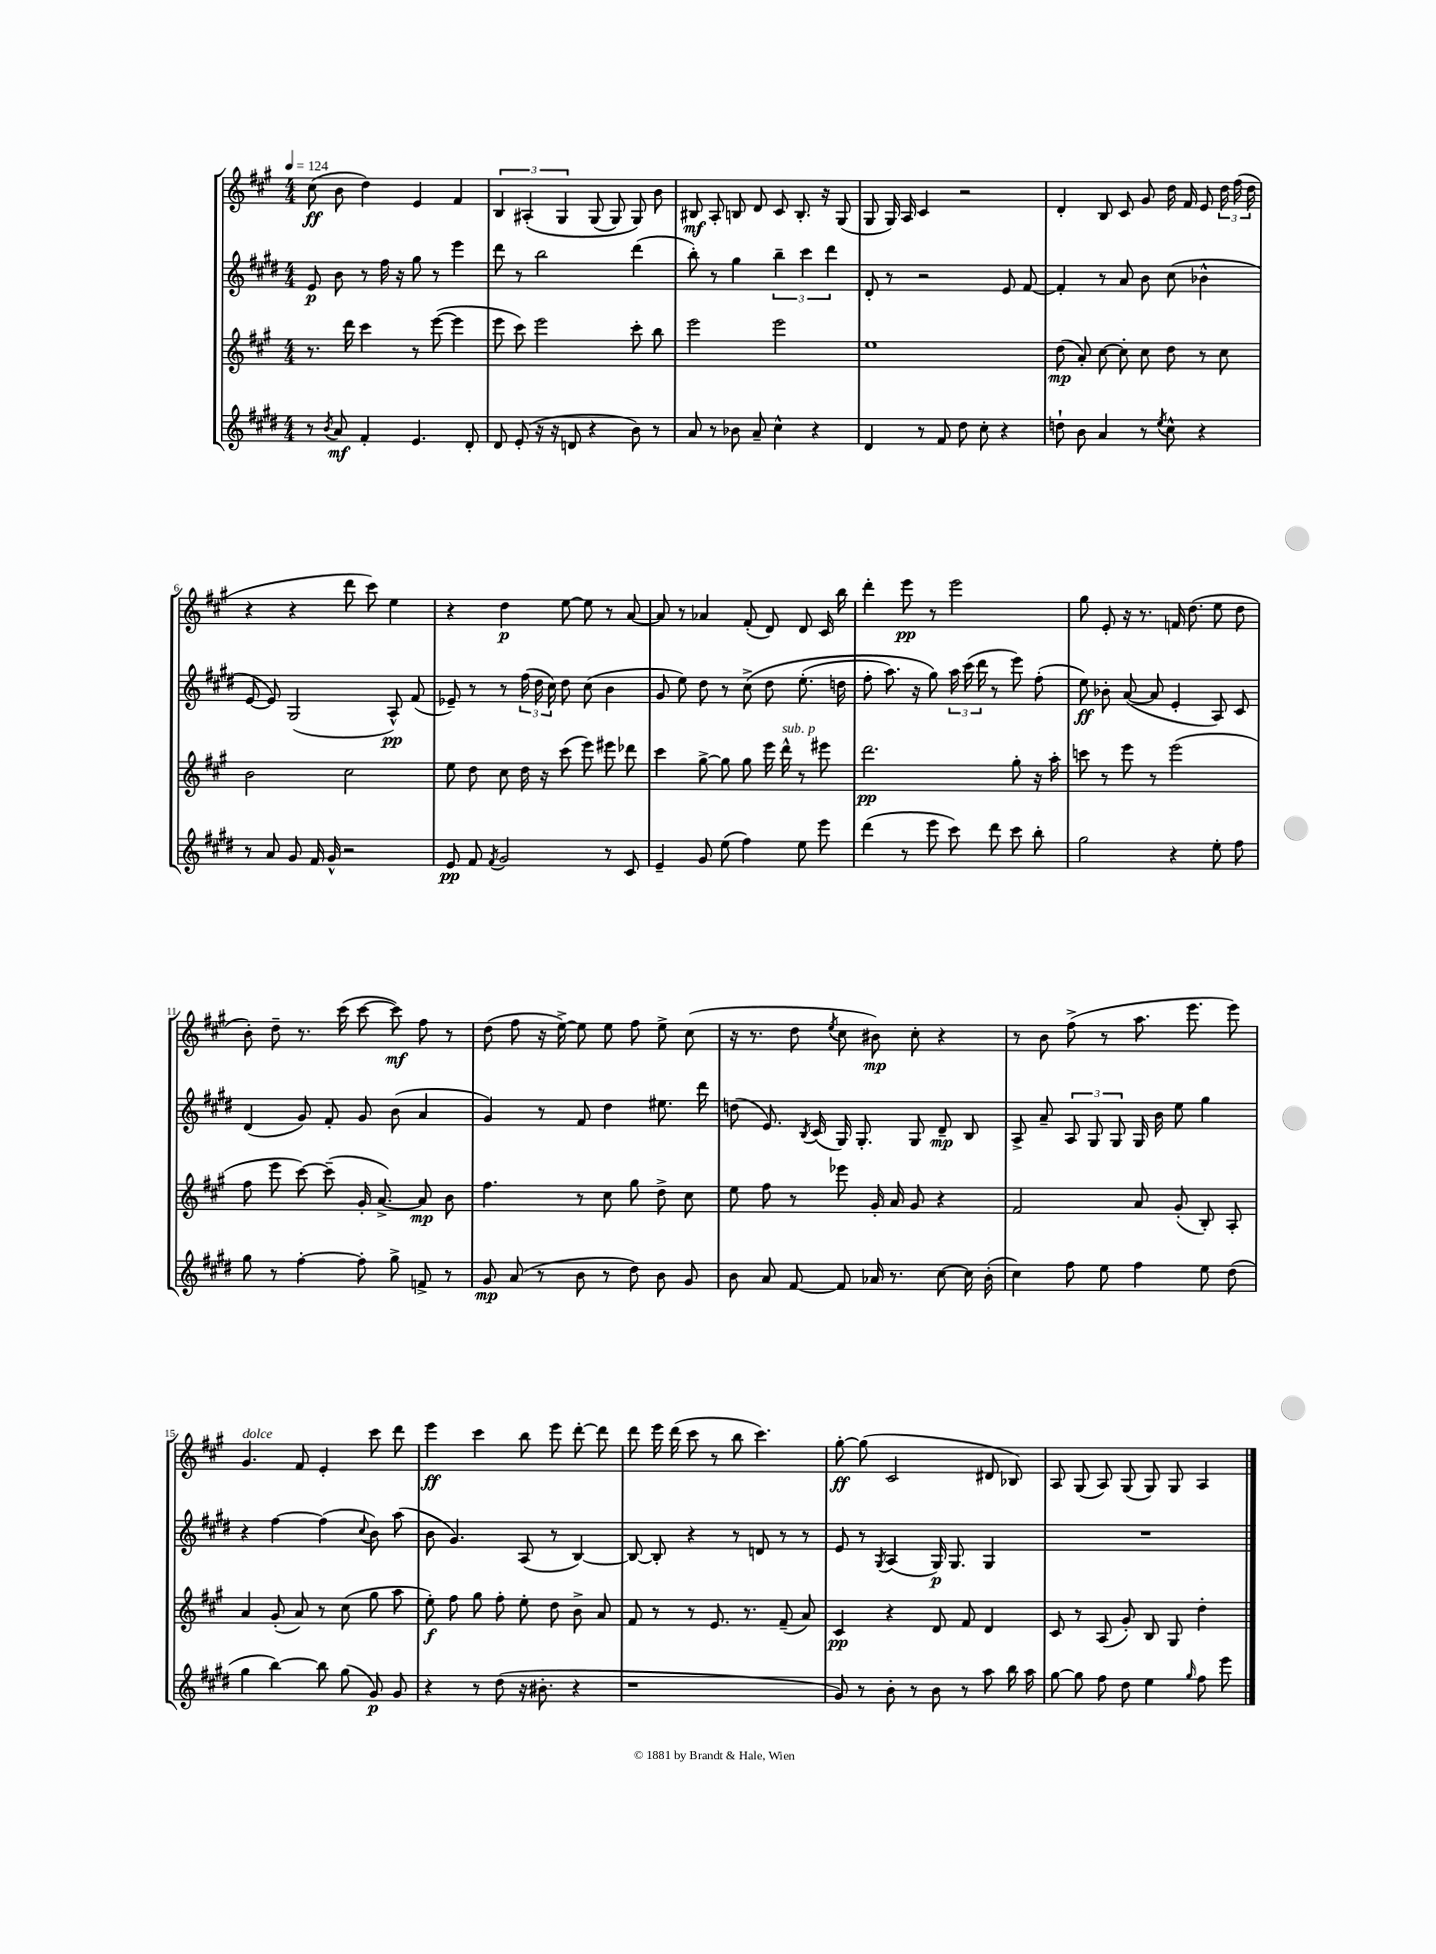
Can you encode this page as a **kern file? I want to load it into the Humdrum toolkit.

**kern	**dynam	**kern	**dynam	**kern	**dynam	**kern	**dynam
*part4	*part4	*part3	*part3	*part2	*part2	*part1	*part1
*staff4	*staff4	*staff3	*staff3	*staff2	*staff2	*staff1	*staff1
*clefG2	*	*clefG2	*	*clefG2	*	*clefG2	*
*k[f#c#g#d#]	*	*k[f#c#g#]	*	*k[f#c#g#d#]	*	*k[f#c#g#]	*
*M4/4	*	*M4/4	*	*M4/4	*	*M4/4	*
*MM124	*	*MM124	*	*MM124	*	*MM124	*
=1	=1	=1	=1	=1	=1	=1	=1
8r	.	8.r	.	8e/	p	(8cc#\	ff
8qb/	.	.	.	.	.	.	.
8a/	mf	.	.	8b\	.	8b\	.
.	.	16ddd\	.	.	.	.	.
4f#'/	.	4ccc#\	.	8r	.	4dd\)	.
.	.	.	.	16ff#\	.	.	.
.	.	.	.	16r	.	.	.
4.e/	.	8r	.	8gg#\	.	4e/	.
.	.	([8eee\	.	8r	.	.	.
.	.	4eee\]	.	4eee\	.	4f#/	.
8d#'/	.	.	.	.	.	.	.
=2	=2	=2	=2	=2	=2	=2	=2
8d#/	.	8eee\	.	8ddd#\	.	6B/	.
(8e'/	.	8ccc#\)	.	8r	.	.	.
.	.	.	.	.	.	(6A#X'/	.
16r	.	2eee\	.	2bb\	.	.	.
16r	.	.	.	.	.	.	.
.	.	.	.	.	.	6G#/	.
8dn/	.	.	.	.	.	.	.
4r	.	.	.	.	.	(8G#/	.
.	.	.	.	.	.	8G#/)	.
8b\)	.	8ccc#'\	.	(4ddd#\	.	8G#/)	.
8r	.	8bb\	.	.	.	8b\	.
=3	=3	=3	=3	=3	=3	=3	=3
8a/	.	2eee\	.	8bb'\)	.	8B#X/	mf
8r	.	.	.	8r	.	8A'/	.
8b-X\	.	.	.	4gg#\	.	8Bn/	.
8a~/	.	.	.	.	.	8d/	.
4cc#^^\	.	2eee\	.	6bb~\	.	8c#/	.
.	.	.	.	.	.	8.B'/	.
.	.	.	.	6ccc#\	.	.	.
4r	.	.	.	.	.	.	.
.	.	.	.	.	.	16r	.
.	.	.	.	6ddd#\	.	.	.
.	.	.	.	.	.	(8G#/	.
=4	=4	=4	=4	=4	=4	=4	=4
4d#/	.	1ee	.	8d#'/	.	8G#/	.
.	.	.	.	8r	.	16G#/)	.
.	.	.	.	.	.	16A/	.
8r	.	.	.	2r	.	4c#/	.
8f#/	.	.	.	.	.	.	.
8dd#\	.	.	.	.	.	2r	.
8cc#'\	.	.	.	.	.	.	.
4r	.	.	.	8e/	.	.	.
.	.	.	.	[8f#/	.	.	.
=5	=5	=5	=5	=5	=5	=5	=5
8ddn`\	.	(8dd\	mp	4f#'/]	.	4d'/	.
8b\	.	8a'/)	.	.	.	.	.
4a/	.	[8cc#\	.	8r	.	8B/	.
.	.	8cc#'\]	.	8a/	.	8c#/	.
8r	.	8cc#\	.	8b\	.	8g#/	.
8qee/	.	.	.	.	.	.	.
8cc#^^\	.	8dd\	.	(8cc#\	.	16dd\	.
.	.	.	.	.	.	16f#/	.
4r	.	8r	.	4b-X^^\	.	8e/	.
.	.	8cc#\	.	.	.	24dd\	.
.	.	.	.	.	.	(24ff#\	.
.	.	.	.	.	.	24dd\	.
!!LO:LB:g=z
=6	=6	=6	=6	=6	=6	=6	=6
8r	.	2b\	.	[8e/	.	4r	.
8a/	.	.	.	8e/])	.	.	.
8g#/	.	.	.	(2G#/	.	4r	.
16f#/	.	.	.	.	.	.	.
16g#^^/	.	.	.	.	.	.	.
2r	.	2cc#\	.	.	.	8ddd\	.
.	.	.	.	.	.	8ccc#\)	.
.	.	.	.	8A^^/)	pp	4ee\	.
.	.	.	.	(8f#/	.	.	.
=7	=7	=7	=7	=7	=7	=7	=7
8e/	pp	8ee\	.	8e-X~/)	.	4r	.
8f#/	.	8dd\	.	8r	.	.	.
8qf#/	.	.	.	.	.	.	.
2g#/	.	8cc#\	.	8r	.	4dd\	p
.	.	16dd\	.	(24ff#\	.	.	.
.	.	.	.	24dd#\	.	.	.
.	.	16r	.	.	.	.	.
.	.	.	.	24cc#\)	.	.	.
.	.	(8ccc#\	.	8dd#\	.	[8ee\	.
.	.	8eee\)	.	(8cc#\	.	8ee\]	.
8r	.	8eee#X\	.	4b\	.	8r	.
8c#/	.	8ddd-X\	.	.	.	[8a/	.
=8	=8	=8	=8	=8	=8	=8	=8
4e~/	.	4ccc#\	.	8g#/	.	8a/]	.
.	.	.	.	8ee\)	.	8r	.
8g#/	.	[8gg#^\	.	8dd#\	.	4a-X/	.
(8ee\	.	8gg#\]	.	8r	.	.	.
4ff#\)	.	8gg#\	.	(8cc#^\	.	(8f#'/	.
.	.	16eee\	.	8dd#\	.	8d/)	.
!	!	!LO:TX:a:i:t=sub. p	!	!	!	!	!
.	.	16ddd^^\	.	.	.	.	.
8ee\	.	8r	.	(8.ee'\	.	8d/	.
8eee\	.	8eee#X\	.	.	.	16c#/	.
.	.	.	.	16ddn\	.	16bb\	.
=9	=9	=9	=9	=9	=9	=9	=9
(4ddd#\	.	2.ddd\	pp	8ff#'\	.	4ddd'\	.
.	.	.	.	8.aa\)	.	.	.
8r	.	.	.	.	.	8eee\	pp
.	.	.	.	16r	.	.	.
8eee\	.	.	.	8gg#\)	.	8r	.
8ccc#\)	.	.	.	24aa\	.	2eee\	.
.	.	.	.	(24ccc#\	.	.	.
.	.	.	.	24ddd#\	.	.	.
8ddd#\	.	.	.	8r	.	.	.
8ccc#\	.	8gg#'\	.	8eee\)	.	.	.
8bb'\	.	16r	.	(8ff#'\	.	.	.
.	.	16aa'\	.	.	.	.	.
=10	=10	=10	=10	=10	=10	=10	=10
2gg#\	.	8cccn\	.	8ee\)	ff	8gg#\	.
.	.	8r	.	8b-X'\	.	8e'/	.
.	.	8eee\	.	([8a/	.	16r	.
.	.	.	.	.	.	8.r	.
.	.	8r	.	8a/]	.	.	.
4r	.	(2eee\	.	4e'/	.	16fn/	.
.	.	.	.	.	.	(8.dd\	.
8ee'\	.	.	.	8A/)	.	8ee\	.
8ff#\	.	.	.	8c#/	.	8dd\	.
!!LO:LB:g=z
=11	=11	=11	=11	=11	=11	=11	=11
8gg#\	.	8ff#\	.	(4d#/	.	8b'\)	.
8r	.	8eee\	.	.	.	8dd~\	.
[4ff#'\	.	[8ccc#\)	.	8g#/)	.	8.r	.
.	.	(8ccc#~\]	.	8f#'/	.	.	.
.	.	.	.	.	.	(16ccc#\	.
8ff#'\]	.	16g#'/	.	8g#/	.	[8ccc#\	.
.	.	[8.a^/)	.	.	.	.	.
8gg#^\	.	.	.	(8b\	.	8ccc#\])	mf
8fn^/	.	8a/]	mp	4a/	.	8ff#\	.
8r	.	8b\	.	.	.	8r	.
=12	=12	=12	=12	=12	=12	=12	=12
8g#/	mp	4.ff#\	.	4g#/)	.	(8dd\	.
(8a/	.	.	.	.	.	8ff#\	.
8r	.	.	.	8r	.	16r	.
.	.	.	.	.	.	[16ee^\)	.
8b\	.	8r	.	8f#/	.	8ee\]	.
8r	.	8cc#\	.	4dd#\	.	8ee\	.
8dd#\)	.	8gg#\	.	.	.	8ff#\	.
8b\	.	8dd^\	.	8.ee#X\	.	8ee^\	.
8g#/	.	8cc#\	.	.	.	(8cc#\	.
.	.	.	.	16ddd#\	.	.	.
=13	=13	=13	=13	=13	=13	=13	=13
8b\	.	8ee\	.	(8ddn\	.	16r	.
.	.	.	.	.	.	8.r	.
8a/	.	8ff#\	.	8.e/)	.	.	.
[8f#/	.	8r	.	.	.	8dd\	.
.	.	.	.	8qB/	.	.	.
.	.	.	.	(16c#/	.	.	.
.	.	.	.	.	.	8qee/	.
8f#/]	.	8eee-X\	.	16G#/)	.	8cc#\	.
.	.	.	.	8.G#'/	.	.	.
16a-X/	.	16g#'/	.	.	.	8b#X\)	mp
8.r	.	16a/	.	.	.	.	.
.	.	8g#/	.	8G#/	.	8cc#'\	.
[8cc#\	.	4r	.	8d#~/	mp	4r	.
16cc#\]	.	.	.	8B/	.	.	.
(16b'\	.	.	.	.	.	.	.
=14	=14	=14	=14	=14	=14	=14	=14
4cc#\)	.	2f#/	.	8A^/	.	8r	.
.	.	.	.	8a~/	.	8b\	.
8ff#\	.	.	.	12A/	.	(8ff#^\	.
.	.	.	.	12G#/	.	.	.
8ee\	.	.	.	.	.	8r	.
.	.	.	.	12G#/	.	.	.
4ff#\	.	8a/	.	16G#/	.	8.aa\	.
.	.	.	.	16b\	.	.	.
.	.	(8g#'/	.	8ee\	.	.	.
.	.	.	.	.	.	8.eee\	.
8ee\	.	8B'/)	.	4gg#\	.	.	.
(8dd#\	.	8A'/	.	.	.	8eee\)	.
!!LO:LB:g=z
=15	=15	=15	=15	=15	=15	=15	=15
!	!	!	!	!	!	!LO:TX:a:i:t=dolce	!
4gg#\	.	4a/	.	4r	.	4.g#/	.
[4bb\)	.	(8g#'/	.	[4ff#\	.	.	.
.	.	8a/)	.	.	.	8f#/	.
8bb\]	.	8r	.	(4ff#\]	.	4e'/	.
(8gg#\	.	(8cc#\	.	.	.	.	.
.	.	.	.	8qqcc#/	.	.	.
8g#/)	p	8gg#\	.	8b\)	.	8ccc#\	.
8g#/	.	8aa\	.	(8aa\	.	8ddd\	.
=16	=16	=16	=16	=16	=16	=16	=16
4r	.	8ee'\)	f	8b\	.	4eee\	ff
.	.	8ff#\	.	4.g#/)	.	.	.
8r	.	8gg#\	.	.	.	4ccc#\	.
(8dd#\	.	8ff#'\	.	.	.	.	.
16r	.	8ee'\	.	(8A/	.	8bb\	.
8.b#X'\	.	.	.	.	.	.	.
.	.	8dd\	.	8r	.	8eee\	.
4r	.	8b^\	.	[4B/)	.	[8ddd'\	.
.	.	8a/	.	.	.	8ddd\]	.
=17	=17	=17	=17	=17	=17	=17	=17
1r	.	8f#/	.	8B/_	.	8ddd\	.
.	.	8r	.	8B'/]	.	16eee\	.
.	.	.	.	.	.	(16ddd\	.
.	.	8r	.	4r	.	8ccc#\	.
.	.	8.e/	.	.	.	8r	.
.	.	.	.	8r	.	8bb\	.
.	.	8.r	.	.	.	.	.
.	.	.	.	8dn/	.	4.ccc#\)	.
.	.	(8f#~/	.	8r	.	.	.
.	.	8a/)	.	8r	.	.	.
=18	=18	=18	=18	=18	=18	=18	=18
8g#/)	.	4c#/	pp	8e/	.	[8gg#'\	ff
8r	.	.	.	8r	.	(8gg#\]	.
.	.	.	.	8qG#/	.	.	.
8b'\	.	4r	.	(4A/	.	2c#/	.
8r	.	.	.	.	.	.	.
8b\	.	8d/	.	16G#/)	p	.	.
.	.	.	.	8.G#/	.	.	.
8r	.	8f#/	.	.	.	.	.
8aa\	.	4d/	.	4G#/	.	8d#X/	.
16bb\	.	.	.	.	.	8B-X/)	.
16aa\	.	.	.	.	.	.	.
=19	=19	=19	=19	=19	=19	=19	=19
[8gg#\	.	8c#/	.	1r	.	8A/	.
8gg#\]	.	8r	.	.	.	(8G#/	.
8ff#\	.	(8A/	.	.	.	8A/)	.
8dd#\	.	8g#'/)	.	.	.	(8G#/	.
4ee\	.	8B/	.	.	.	8G#/)	.
.	.	8G#/	.	.	.	8G#/	.
16qqgg#/	.	.	.	.	.	.	.
8ff#\	.	4dd'\	.	.	.	4A/	.
8eee\	.	.	.	.	.	.	.
==	==	==	==	==	==	==	==
*-	*-	*-	*-	*-	*-	*-	*-
